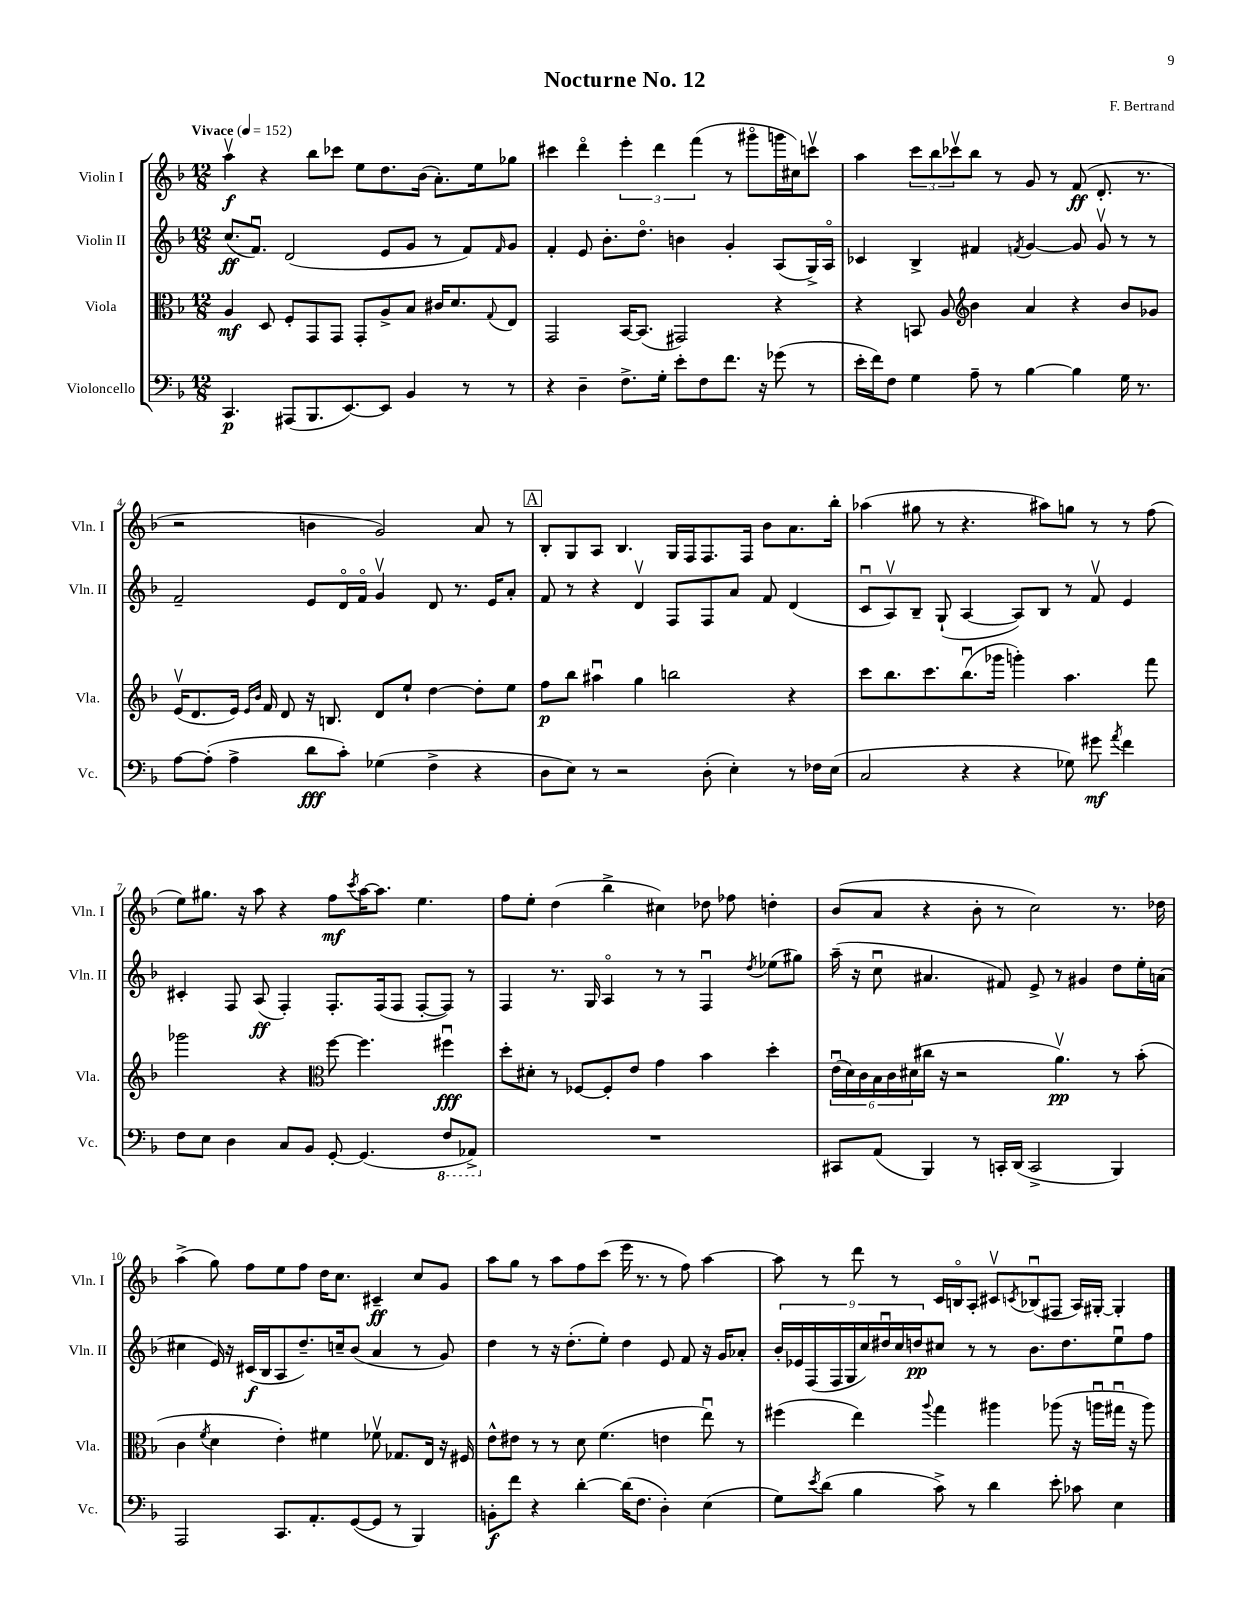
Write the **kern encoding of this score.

**kern	**dynam	**kern	**dynam	**kern	**dynam	**kern	**dynam
*part4	*part4	*part3	*part3	*part2	*part2	*part1	*part1
*staff4	*staff4	*staff3	*staff3	*staff2	*staff2	*staff1	*staff1
*I"Violoncello	*	*I"Viola	*	*I"Violin II	*	*I"Violin I	*
*I'Vc.	*	*I'Vla.	*	*I'Vln. II	*	*I'Vln. I	*
*clefF4	*	*clefC3	*	*clefG2	*	*clefG2	*
*k[b-]	*	*k[b-]	*	*k[b-]	*	*k[b-]	*
*M12/8	*	*M12/8	*	*M12/8	*	*M12/8	*
*MM152	*	*MM152	*	*MM152	*	*MM152	*
=1	=1	=1	=1	=1	=1	=1	=1
!	!	!	!	!	!	!LO:TX:a:B:t=Vivace	!
4.CC/	p	4A/	mf	(8.cc/L	ff	4aav\	f
.	.	.	.	8.fu/J)	.	.	.
.	.	8D/	.	.	.	4r	.
(8AAA#X/L	.	8F'/L	.	(2d/	.	.	.
8.BBB-/	.	8GG/	.	.	.	8bb-\L	.
.	.	8GG/J	.	.	.	8ccc-X\J	.
[8.EE/)	.	.	.	.	.	.	.
.	.	8GG'/L	.	.	.	8ee\L	.
8EE/J]	.	8A^/	.	8e/L	.	8.dd\	.
4BB-/	.	8B-/J	.	8g/J	.	.	.
.	.	.	.	.	.	(16b-\Jk	.
.	.	16c#X/KL	.	8r	.	8.a'\L)	.
.	.	8.d/	.	.	.	.	.
8r	.	.	.	8f/L)	.	.	.
.	.	.	.	.	.	16ee\k	.
.	.	8qqG/	.	16qqf/	.	.	.
8r	.	8E/J	.	8g/J	.	8gg-X\J	.
=2	=2	=2	=2	=2	=2	=2	=2
4r	.	2GG/	.	4f'/	.	4ccc#X\	.
4D~\	.	.	.	8e/	.	4ddd\	.
.	.	.	.	8.b-'\L	.	.	.
8.F^\L	.	[16BB-/KL	.	.	.	6eee'\	.
.	.	(8.BB-/J]	.	8.dd\J	.	.	.
.	.	.	.	.	.	6ddd\	.
16G'\Jk	.	.	.	.	.	.	.
8e'\L	.	2GG#X/)	.	4bn\	.	.	.
.	.	.	.	.	.	(6fff\	.
8F\	.	.	.	.	.	.	.
8.f\J	.	.	.	4g'/	.	8r	.
.	.	.	.	.	.	8ggg#X\L	.
16r	.	.	.	.	.	.	.
(8g-X\	.	4r	.	(8A/L	.	16gggn\L	.
.	.	.	.	.	.	16cc#X\J)	.
8r	.	.	.	16G^/L)	.	8cccnv\J	.
.	.	.	.	16A/JJ	.	.	.
=3	=3	=3	=3	=3	=3	=3	=3
16e'\LL	.	4r	.	4c-X/	.	4aa\	.
16f\J)	.	.	.	.	.	.	.
8F\J	.	.	.	.	.	.	.
4G\	.	8BBn/	.	4B-^/	.	12ccc\L	.
.	.	.	.	.	.	12bb-\	.
.	.	8A/	.	.	.	.	.
.	.	.	.	.	.	12ccc-Xv\	.
*	*	*clefG2	*	*	*	*	*
8A~\	.	4b-\	.	4f#X/	.	8bb-\J	.
8r	.	.	.	.	.	8r	.
.	.	.	.	8qfn/	.	.	.
[4B-\	.	4a/	.	[4g/	.	8g/	.
.	.	.	.	.	.	8r	.
4B-\]	.	4r	.	8g/]	.	(8f/	ff
.	.	.	.	8gv/	.	8.d'/	.
16G\	.	8b-/L	.	8r	.	.	.
8.r	.	.	.	.	.	8.r	.
.	.	8g-X/J	.	8r	.	.	.
!!LO:LB:g=z
=4	=4	=4	=4	=4	=4	=4	=4
[8A\L	.	(16ev/KL	.	2f~/	.	2r	.
.	.	8.d/	.	.	.	.	.
(8A'\J]	.	.	.	.	.	.	.
4A^\	.	16e/Jk)	.	.	.	.	.
.	.	16qqe/LL	.	.	.	.	.
.	.	16qqb-/JJ	.	.	.	.	.
.	.	16f/	.	.	.	.	.
.	.	8d/	.	.	.	.	.
8d\L	fff	16r	.	8e/L	.	4bn\	.
.	.	8.Bn/	.	.	.	.	.
8c'\J)	.	.	.	16d/L	.	.	.
.	.	.	.	16f/JJ	.	.	.
(4G-X\	.	8d/L	.	4gv/	.	2g/)	.
.	.	8ee`/J	.	.	.	.	.
4F^\	.	[4dd\	.	8d/	.	.	.
.	.	.	.	8.r	.	.	.
4r	.	8dd'\L]	.	.	.	8a/	.
.	.	.	.	16e/KL	.	.	.
.	.	8ee\J	.	8a'/J	.	8r	.
!!LO:REH:place=s1:t=A
=5	=5	=5	=5	=5	=5	=5	=5
8D\L	.	8ff\L	p	8f/	.	8B-'/L	.
8E\J)	.	8bb-\J	.	8r	.	8G/	.
8r	.	4aa#Xu\	.	4r	.	8A/J	.
2r	.	.	.	.	.	4.B-/	.
.	.	4gg\	.	4dv/	.	.	.
.	.	2bbn\	.	8F/L	.	16G/LL	.
.	.	.	.	.	.	16F/J	.
(8D'\	.	.	.	8F/	.	8.F/	.
4E'\)	.	.	.	8a/J	.	.	.
.	.	.	.	.	.	16F/Jk	.
.	.	.	.	8f/	.	8b-\L	.
8r	.	4r	.	(4d/	.	8.a\	.
16F-X\LL	.	.	.	.	.	.	.
(16E\JJ	.	.	.	.	.	16bb-'\Jk	.
=6	=6	=6	=6	=6	=6	=6	=6
2C/	.	8ccc\L	.	8cu/L	.	(4aa-X\	.
.	.	8.bb-\	.	8Av/)	.	.	.
.	.	.	.	8B-~/J	.	8gg#X\	.
.	.	8.ccc\	.	.	.	.	.
.	.	.	.	(8G`/	.	8r	.
4r	.	(8.bb-u\	.	[4A/	.	4.r	.
.	.	16ggg-X\Jk	.	.	.	.	.
4r	.	4gggn'\)	.	8A/L])	.	.	.
.	.	.	.	8B-/J	.	8aa#X\L)	.
8G-X\)	.	4.aa\	.	8r	.	8ggn\J	.
8g#X\	mf	.	.	8fv/	.	8r	.
8qa/	.	.	.	.	.	.	.
4f\	.	.	.	4e/	.	8r	.
.	.	8fff\	.	.	.	(8ff\	.
!!LO:LB:g=z
=7	=7	=7	=7	=7	=7	=7	=7
8F\L	.	2ggg-X\	.	4c#X'/	.	8ee\L)	.
8E\J	.	.	.	.	.	8.gg#X\J	.
4D\	.	.	.	8F/	.	.	.
.	.	.	.	.	.	16r	.
.	.	.	.	(8A/	ff	8aa\	.
8C/L	.	4r	.	4F'/)	.	4r	.
8BB-/J	.	.	.	.	.	.	.
*	*	*clefC3	*	*	*	*	*
[8GG'/	.	[8ff\	.	8.F'/L	.	8ff\L	mf
.	.	.	.	.	.	8qccc/	.
(4.GG/]	.	4.ff\]	.	.	.	[16aa\K	.
.	.	.	.	(16F/k	.	8.aa\J]	.
.	.	.	.	8F/J	.	.	.
.	.	.	.	[8F'/L	.	4.ee\	.
*8ba	*	*	*	*	*	*	*
8FF/L	.	4ff#Xu\	fff	8F/J])	.	.	.
8AAA-X^/J)	.	.	.	8r	.	.	.
=8	=8	=8	=8	=8	=8	=8	=8
*X8ba	*	*	*	*	*	*	*
1.r	.	8dd'\L	.	4F/	.	8ff\L	.
.	.	8d#X'\J	.	.	.	8ee'\J	.
.	.	8r	.	8.r	.	(4dd\	.
.	.	[8F-X/L	.	.	.	.	.
.	.	.	.	16G/	.	.	.
.	.	8F-'/]	.	4A/	.	4bb-^\	.
.	.	8e/J	.	.	.	.	.
.	.	4g\	.	8r	.	4cc#X\)	.
.	.	.	.	8r	.	.	.
.	.	4b-\	.	4Fu/	.	8dd-X\	.
.	.	.	.	.	.	8ff-X\	.
.	.	.	.	8qdd/	.	.	.
.	.	4dd'\	.	(8ee-X\L	.	4ddn'\	.
.	.	.	.	8gg#X\J)	.	.	.
=9	=9	=9	=9	=9	=9	=9	=9
8CC#X/L	.	(24eu\LL	.	(16aa~\	.	(8b-/L	.
.	.	24d\)	.	.	.	.	.
.	.	.	.	16r	.	.	.
.	.	24c\	.	.	.	.	.
(8AA/J	.	24B-\	.	8ccu\	.	8a/J	.
.	.	24c\	.	.	.	.	.
.	.	(24d#X\	.	.	.	.	.
4BBB-/)	.	16cc#X\JJ	.	4.a#X/	.	4r	.
.	.	16r	.	.	.	.	.
.	.	2r	.	.	.	.	.
8r	.	.	.	.	.	8b-'\	.
16CCn'/LL	.	.	.	8f#X/)	.	8r	.
(16DD/JJ	.	.	.	.	.	.	.
2CC^/	.	.	.	8e^/	.	2cc\)	.
.	.	4.av\)	pp	8r	.	.	.
.	.	.	.	4g#X/	.	.	.
4BBB-/)	.	8r	.	8dd\L	.	8.r	.
.	.	(8b-'\	.	16ee'\L	.	.	.
.	.	.	.	(16an\JJ	.	16dd-X\	.
!!LO:LB:g=z
=10	=10	=10	=10	=10	=10	=10	=10
2AAA/	.	4c\	.	4cc#X\	.	(4aa^\	.
.	.	8qf/	.	.	.	.	.
.	.	4d\	.	16e/)	.	8gg\)	.
.	.	.	.	16r	.	.	.
.	.	.	.	(16c#X/LL	f	8ff\L	.
.	.	.	.	16B-/J	.	.	.
8.CC/L	.	4e'\)	.	8A/	.	8ee\	.
.	.	.	.	8.dd~/)	.	8ff\J	.
8.AA'/	.	.	.	.	.	.	.
.	.	4f#X\	.	.	.	16dd\KL	.
.	.	.	.	16ccn~/k	.	8.cc\J	.
([8GG/	.	.	.	(8b-/J	.	.	.
8GG/J]	.	8f-Xv\	.	4a/	.	4c#X~/	ff
8r	.	8.G-X/L	.	.	.	.	.
4BBB-/)	.	.	.	8r	.	8cc/L	.
.	.	16E/Jk	.	.	.	.	.
.	.	16r	.	8g/)	.	8g/J	.
.	.	16F#X/	.	.	.	.	.
=11	=11	=11	=11	=11	=11	=11	=11
8BBn'\L	f	8e^^\L	.	4dd\	.	8aa\L	.
8f\J	.	8e#X\J	.	.	.	8gg\J	.
4r	.	8r	.	8r	.	8r	.
.	.	8r	.	16r	.	8aa\L	.
.	.	.	.	(8.dd'\L	.	.	.
[4d'\	.	8d\	.	.	.	8ff\	.
.	.	(4.f\	.	8ee'\J)	.	(8ccc\J	.
(16d\KL]	.	.	.	4dd\	.	16eee\	.
8.F\J	.	.	.	.	.	8.r	.
4D'\)	.	4en\	.	8e/	.	8r	.
.	.	.	.	8f/	.	8ff\)	.
(4E\	.	8eeu\)	.	16r	.	[4aa\	.
.	.	.	.	16g/KL	.	.	.
.	.	8r	.	8a-X'/J	.	.	.
=12	=12	=12	=12	=12	=12	=12	=12
8G\L)	.	(4ff#X\	.	18b-'/LL	.	8aa\]	.
.	.	.	.	18e-X/	.	.	.
.	.	.	.	(18F/	.	.	.
8qe/	.	.	.	.	.	.	.
(8d\J	.	.	.	.	.	8r	.
.	.	.	.	18F/	.	.	.
.	.	.	.	18G/	.	.	.
4B-\	.	4ee\)	.	.	.	8ddd\	.
.	.	.	.	18cc/)	.	.	.
.	.	.	.	18dd#Xu/	.	.	.
.	.	.	.	.	.	8r	.
.	.	.	.	18cc/	.	.	.
.	.	.	.	18ddn/J	pp	.	.
.	.	8qqaa/	.	.	.	.	.
8c^\)	.	4gg\	.	8cc#X/J	.	16c/LL	.
.	.	.	.	.	.	16Bn/J	.
8r	.	.	.	8r	.	8A'/J	.
4d\	.	4aa#X\	.	8r	.	8c#Xv/L	.
.	.	.	.	.	.	8qcn/	.
.	.	.	.	8.b-\L	.	(8B-Xu/	.
8e'\	.	(8aa-X\	.	.	.	8F#X/J	.
.	.	.	.	8.dd\	.	.	.
8c-X\	.	16r	.	.	.	16A/LL)	.
.	.	16aanu\LL	.	.	.	[16G#X'/JJ	.
4E\	.	16gg#Xu\JJ	.	8eeu\	.	4G#'/]	.
.	.	16r	.	.	.	.	.
.	.	8aa\)	.	8ff\J	.	.	.
==	==	==	==	==	==	==	==
*-	*-	*-	*-	*-	*-	*-	*-
